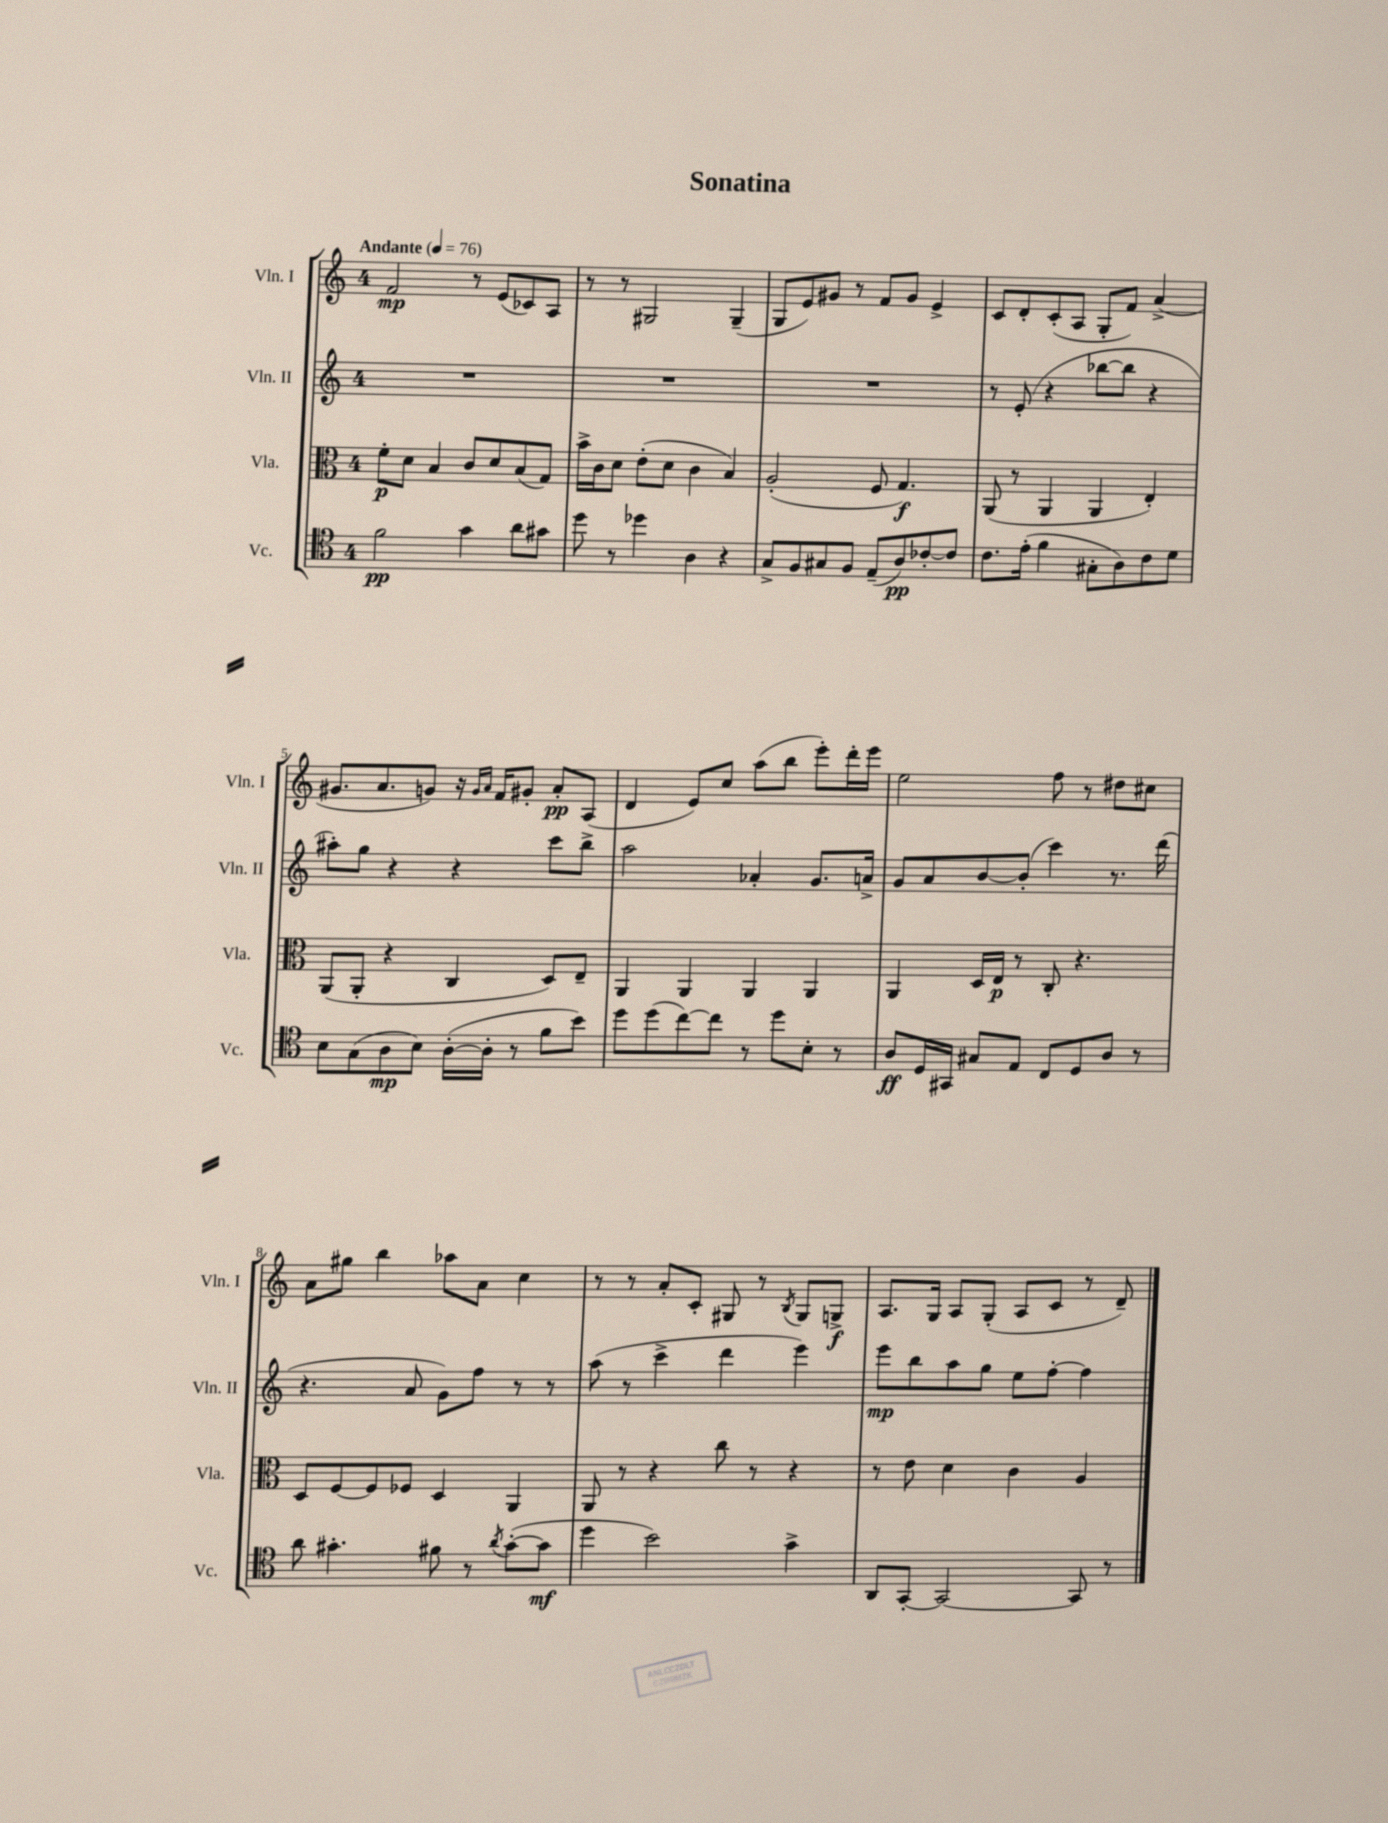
\header { title = "Sonatina" }
<<
\new StaffGroup <<
\new Staff = "s0" \with { instrumentName = "Vln. I" shortInstrumentName = "Vln. I" } {
    \clef treble \key c \major \once \override Staff.TimeSignature.style = #'single-digit \time 4/4 \tempo "Andante" 4 = 76
    f'2\mp r8 e'8( ces'8) a8 |
    r8 r8 gis2 gis4--( |
    g8 e'8) gis'8 r8 f'8 gis'8 e'4-> |
    c'8 d'8-. c'8-.( a8 g8-. f'8) a'4->( |
    gis'8. a'8. g'8) r16 \grace { g'16 a'16 } f'16 gis'8-. a'8-.\pp a8( |
    d'4 e'8) c''8 a''8( b''8 e'''8-.) d'''16-. e'''16 |
    e''2 f''8 r8 dis''8 cis''8 |
    a'8 gis''8 b''4 aes''8 a'8 c''4 |
    r8 r8 a'8-. c'8-. gis8 r8 \acciaccatura { b8 } gis8 g8->\f |
    a8. g16 a8 g8-.( a8 c'8 r8 d'8--) \bar "|." |
}
\new Staff = "s1" \with { instrumentName = "Vln. II" shortInstrumentName = "Vln. II" } {
    \clef treble \key c \major \once \override Staff.TimeSignature.style = #'single-digit \time 4/4
    R1 |
    R1 |
    R1 |
    r8 e'8-.( r4 bes''8~ bes''8 r4 |
    ais''8-.) g''8 r4 r4 c'''8 b''8-> |
    a''2 aes'4-. g'8. a'16-> |
    g'8 a'8 b'8~ b'8-.( c'''4) r8. d'''16( |
    r4. a'8 g'8) f''8 r8 r8 |
    a''8( r8 c'''4-> d'''4 e'''4) |
    e'''8\mp b''8 a''8 g''8 e''8 f''8~-. f''4 \bar "|." |
}
\new Staff = "s2" \with { instrumentName = "Vla." shortInstrumentName = "Vla." } {
    \clef alto \key c \major \once \override Staff.TimeSignature.style = #'single-digit \time 4/4
    f'8-.\p d'8 b4 c'8 d'8 b8( g8) |
    b'16-> c'16 d'8 e'8-.( d'8 c'4 b4) |
    a2-.( f8 g4.\f) |
    a,8( r8 a,4 a,4 e4-.) |
    a,8( a,8-. r4 c4 d8) e8-- |
    a,4 a,4 a,4 a,4 |
    a,4 d16 e16\p r8 c8-. r4. |
    d8 f8~ f8 fes8 d4 a,4 |
    a,8 r8 r4 c''8 r8 r4 |
    r8 e'8 d'4 c'4 a4 \bar "|." |
}
\new Staff = "s3" \with { instrumentName = "Vc." shortInstrumentName = "Vc." } {
    \clef tenor \key c \major \once \override Staff.TimeSignature.style = #'single-digit \time 4/4
    f'2\pp g'4 a'8 gis'8 |
    d''8 r8 des''4 a4 r4 |
    g8-> f8 gis8 f8 e8--( a8\pp) ces'8~-. ces'8 |
    c'8. e'16-.( f'4 gis8-. a8) c'8 d'8 |
    b8 g8( a8\mp b8) a16~-.( a16-. r8 f'8 b'8) |
    d''8 d''8( c''8~) c''8 r8 d''8 b8-. r8 |
    a8\ff d16 gis,16 gis8 e8 c8 d8 a8 r8 |
    a'8 gis'4.-. fis'8 r8 \acciaccatura { a'8 } gis'8~-.( gis'8\mf |
    d''4 b'2) g'4-> |
    a,8 g,8~-. g,2~ g,8 r8 \bar "|." |
}
>>
>>
